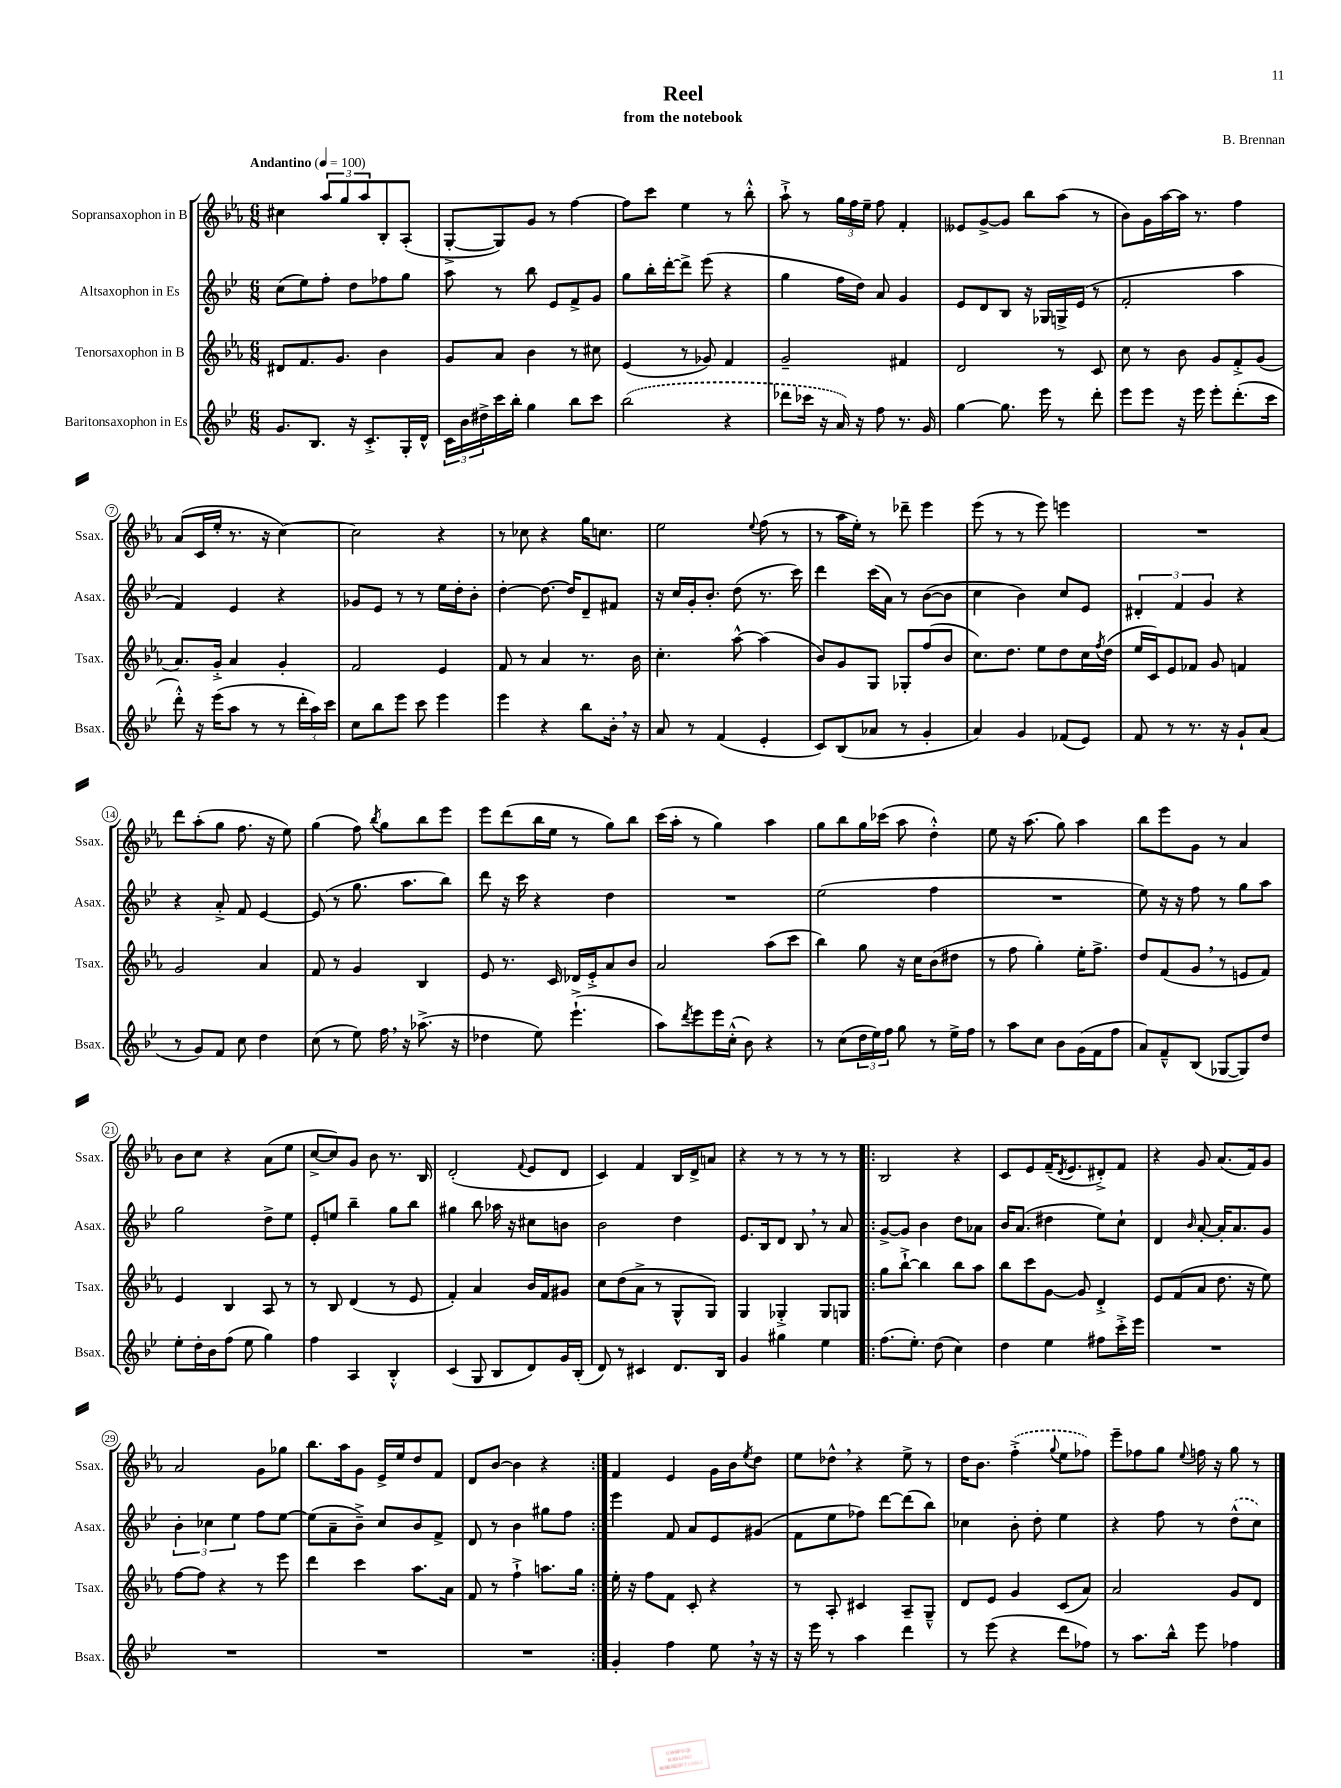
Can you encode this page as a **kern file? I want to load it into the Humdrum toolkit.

**kern	**kern	**kern	**kern
*part4	*part3	*part2	*part1
*staff4	*staff3	*staff2	*staff1
*I"Baritonsaxophon in Es	*I"Tenorsaxophon in B	*I"Altsaxophon in Es	*I"Sopransaxophon in B
*I'Bsax.	*I'Tsax.	*I'Asax.	*I'Ssax.
*clefG2	*clefG2	*clefG2	*clefG2
*k[b-e-]	*k[b-e-a-]	*k[b-e-]	*k[b-e-a-]
*M6/8	*M6/8	*M6/8	*M6/8
*MM100	*MM100	*MM100	*MM100
=1	=1	=1	=1
!	!	!	!LO:TX:a:B:t=Andantino
8.g/L	8d#X/L	(8cc\L	4cc#X\
.	8.f/	8ee-\)	.
8.B-/J	.	.	.
.	.	8ff'\J	12aa-/L
.	8.g/J	.	.
.	.	.	12gg/
16r	.	8dd\L	.
.	.	.	12aa-/
8.c'^/L	.	.	.
.	4b-\	8ff-X\	8B-'/
16G'/L	.	8gg\J	(8A-'/J
16d^^/JJ	.	.	.
=2	=2	=2	=2
24c\LL	8g/L	8aa\	[8G'^/L
24b-\	.	.	.
24dd#X^\	.	.	.
16ccc\	8a-/J	8r	8G/])
16bb-'\JJ	.	.	.
4gg\	4b-\	8bb-\	8g/J
.	.	8e-/L	8r
8bb-\L	8r	8f^/	[4ff\
8ccc\J	8cc#X\	8g/J	.
=3	=3	=3	=3
(2bb-\	(4e-/	8gg\L	8ff\L]
.	.	16bb-'\L	8ccc\J
.	.	[16ddd'\J	.
.	8r	8ddd^\J]	4ee-\
.	8g-X/)	(8eee-\	.
4r	4f/	4r	8r
.	.	.	8bb-'^^\
=4	=4	=4	=4
8ddd-X\L	2g~/	4gg\	8aa-`^\
16ccc-X\Jk	.	.	8r
16r	.	.	.
16a/)	.	16ff\LL	24gg\LL
.	.	.	24ff\
16r	.	16dd\JJ)	.
.	.	.	24ee-~\JJ
8ff\	.	8a/	8ff\
8.r	4f#X/	4g/	4f'/
16g/	.	.	.
=5	=5	=5	=5
[4gg\	2d/	8e-/L	8e--X/L
.	.	8d/	[8g^/
8.gg\]	.	8B-/J	8g/J]
.	.	16r	8bb-\L
16eee-\	.	16G-X/LL	.
8r	8r	16Gn^/	(8aa-\J
.	.	(16e-/JJ	.
8ddd'\	8c/	8r	8r
=6	=6	=6	=6
8eee-\L	8cc\	2f'/	8b-\L)
8eee-\J	8r	.	16g\L
.	.	.	[16aa-\
16r	8b-\	.	16aa-\JJ]
16eee-\	.	.	8.r
8eee-'\L	8g/L	.	.
(8.ddd'\	8f'^/	4aa\	4ff\
.	(8g/J	.	.
16ccc\Jk	.	.	.
!!LO:LB:g=z
=7	=7	=7	=7
8ddd'^^\)	8.a-/L)	4f/)	(8a-/L
16r	.	.	16c/L
(16eee-\KL	16g'^/Jk	.	16ee-'/JJ
8aa\J	4a-/	4e-/	8.r
8r	.	.	.
.	.	.	16r
8r	4g'/	4r	[4cc\)
24ddd'\LL	.	.	.
24aa\)	.	.	.
24ccc\JJ	.	.	.
=8	=8	=8	=8
8cc\L	2f/	8g-X/L	2cc\]
8bb-\	.	8e-/J	.
8eee-\J	.	8r	.
8ccc\	.	8r	.
4eee-\	4e-/	16ee-\LL	4r
.	.	16dd'\J	.
.	.	8b-'\J	.
=9	=9	=9	=9
4eee-\	8f/	[4dd'\	8r
.	8r	.	8cc-X\
4r	4a-/	8.dd\_	4r
.	.	16dd/KL]	.
8bb-\L	8.r	8d~/	16gg\KL
.	.	.	8.ccn\J
16b-',\Jk	.	8f#X/J	.
16r	16b-\	.	.
=10	=10	=10	=10
8a/	4.cc'\	16r	2ee-\
.	.	16cc/LL	.
8r	.	16g'/J	.
.	.	8.b-'/J	.
(4f/	.	.	.
.	[8aa-^^\	(8dd\	.
.	.	.	8qqee-/
4e-'/	(4aa-\]	8.r	(8ff\
.	.	.	8r
.	.	16ccc\)	.
=11	=11	=11	=11
8c/L)	8b-/L)	4ddd\	8r
(8B-/	8g/	.	16aa-\LL
.	.	.	16ee-'\JJ)
8a-X/J	8G/J	(16ccc\LL	8r
.	.	16a\JJ)	.
8r	8G-X'/L	8r	8ddd-X~\
4g'/	(8ff/	([8b-\L	4eee-\
.	8b-/J	8b-\J]	.
=12	=12	=12	=12
4a/)	8.cc\L)	4cc\	(8eee-\
.	.	.	8r
.	8.dd\J	.	.
4g/	.	4b-\)	8r
.	8ee-\L	.	8eee-\)
(8f-X/L	8dd\	8cc/L	4eeen\
8e-/J)	16cc\L	8e-/J	.
.	8qff/	.	.
.	(16dd\JJ	.	.
=13	=13	=13	=13
8f/	16ee-/LL	6d#X'/	2.r
.	16c/J)	.	.
8r	8e-/	.	.
.	.	6f/	.
8.r	8f-X/J	.	.
.	.	6g/	.
.	8g/	.	.
16r	.	.	.
8g`/L	4fn/	4r	.
(8a/J	.	.	.
!!LO:LB:g=z
=14	=14	=14	=14
8r	2g/	4r	8ddd\L
8g/L)	.	.	(8aa-'\
8f/J	.	8a'^/	8gg\J
8cc\	.	8f/	8.ff\
4dd\	4a-/	[4e-/	.
.	.	.	16r
.	.	.	8ee-\)
=15	=15	=15	=15
(8cc\	8f/	(8e-/]	(4gg\
8r	8r	8r	.
8ee-\)	4g/	8.gg\	8ff\)
.	.	.	8qbb-/
16ff,\	.	.	8gg\L
16r	.	8.aa\L	.
(8.aa-X^\	4B-/	.	8bb-\
.	.	8bb-\J)	8eee-\J
16r	.	.	.
=16	=16	=16	=16
4dd-X\	8e-/	8ddd\	8eee-\L
.	8.r	16r	(8ddd\
.	.	16ccc\	.
8ee-\)	.	4r	16bb-\L
.	16c/	.	16ee-\JJ
(4.eee-`^\	16d-X/LL	.	8r
.	16e-'^/J	.	.
.	8a-/	4dd\	8gg\L)
.	8b-/J	.	8bb-\J
=17	=17	=17	=17
8aa\L)	2a-/	2.r	(16ccc\LL
.	.	.	16aa-'\JJ
8qddd/	.	.	.
8eee-\	.	.	8r
16eee-\L	.	.	4gg\)
(16cc'^^\JJ	.	.	.
8b-\)	.	.	.
4r	(8aa-\L	.	4aa-\
.	8ccc\J	.	.
=18	=18	=18	=18
8r	4bb-\)	(2ee-\	8gg\L
(8cc\L	.	.	8bb-\
24dd\L	8gg\	.	16gg\L
24ee-\)	.	.	.
.	.	.	(16ccc-X\JJ
24ff\JJ	.	.	.
8gg\	16r	.	8aa-\
.	16cc\KL	.	.
8r	(8b-\	4ff\	4dd'^^\)
16ee-^\LL	8dd#X\J	.	.
16ff\JJ	.	.	.
=19	=19	=19	=19
8r	8r	2.r	8ee-\
8aa\L	8ff\	.	16r
.	.	.	(8.aa-\
8cc\J	4gg'\)	.	.
8b-\L	.	.	8gg\)
(16g\L	16ee-'\KL	.	4aa-\
16f\J	8.ff^\J	.	.
8ff\J	.	.	.
=20	=20	=20	=20
8a/L)	8dd/L	8ee-\)	8bb-\L
8f~^^/	(8f/	16r	8eee-\
.	.	16r	.
(8B-/J	8g,/J	8ff\	8g\J
[8G-X/L	8r	8r	8r
8G-/])	8en/L	8gg\L	4a-/
8dd/J	8f/J)	8aa\J	.
!!LO:LB:g=z
=21	=21	=21	=21
8ee-'\L	4e-/	2gg\	8b-\L
16dd'\L	.	.	8cc\J
16b-\J	.	.	.
(8ff\J	4B-/	.	4r
8ee-\	.	.	.
4gg\)	8A-/	8dd^\L	(8a-\L
.	8r	8ee-\J	8ee-\J
=22	=22	=22	=22
4ff\	8r	8e-'/L	[8cc^/L
.	8B-/	8een/J	8cc/])
4A/	(4d/	4bb-~\	8g/J
.	.	.	8b-\
4B-'^^/	8r	8gg\L	8.r
.	8e-/	8bb-\J	.
.	.	.	16B-/
=23	=23	=23	=23
(4c/	4f'/)	4gg#X\	(2d'/
8G/	4a-/	8bb-\	.
8B-/L	.	16aa-X\	.
.	.	16r	.
.	.	.	8qqf/
8d/)	16b-/LL	8cc#X\L	8e-/L
.	16f/J	.	.
16g/L	8g#X/J	8bn\J	8d/J
(16B-'/JJ	.	.	.
=24	=24	=24	=24
8d/)	8cc\L	2b-\	4c/)
8r	(8dd\	.	.
4c#X/	8a-^\J	.	4f/
.	8r	.	.
8.d/L	8G^^/L	4dd\	16B-/LL
.	.	.	16d^/J
.	8G/J)	.	8an/J
16B-/Jk	.	.	.
=25	=25	=25	=25
4g/	4G/	8.e-/L	4r
.	.	16B-/k	.
4gg#X\	4G-X'^/	8d/J	8r
.	.	8B-,/	8r
4ee-\	8G-/L	8r	8r
.	8Gn/J	8a/	8r
=26!|:	=26!|:	=26!|:	=26!|:
(8.ff\L	8gg\L	[8g^/L	2B-/
.	[8bb-`^\J	8g/J]	.
8.ee-'\J)	.	.	.
.	4bb-\]	4b-\	.
(8dd\	.	.	.
4cc\)	8bb-\L	8dd\L	4r
.	8aa-\J	8a-X\J	.
=27	=27	=27	=27
4dd\	8bb-\L	16b-/KL	8c/L
.	.	(8.a/J	.
.	8ccc\	.	8e-/
4ee-\	[8g\J	4dd#X\	(16f~/K
.	.	.	8qd/
.	.	.	8.e-/
.	8g/]	.	.
8ff#X\L	4d'^/	8ee-\L)	8d#X'^/)
16ccc'^\L	.	8cc`\J	8f/J
16eee-\JJ	.	.	.
=28	=28	=28	=28
2.r	8e-/L	4d/	4r
.	(8f/	.	.
.	.	16qqb-/	.
.	8a-/J	[8a'/	8g/
.	8.dd\	16a'/KL]	(8.a-/L
.	.	8.a/	.
.	16r	.	16f/k)
.	8ee-\)	8g/J	8g/J
!!LO:LB:g=z
=29	=29	=29	=29
2.r	[8ff\L	6b-'\	2a-/
.	8ff\J]	.	.
.	.	6cc-X\	.
.	4r	.	.
.	.	6ee-\	.
.	8r	8ff\L	8g\L
.	8eee-\	[8ee-\J	8gg-X\J
=30	=30	=30	=30
2.r	4ddd\	(8ee-\L]	8.bb-\L
.	.	8a~\	.
.	.	.	16aa-\k
.	4ccc\	8b-~^\J)	8g\J
.	.	8cc/L	16e-^/LL
.	.	.	16ee-/J
.	8.aa-\L	8b-/	8dd/
.	.	8f^/J	8f/J
.	16a-\Jk	.	.
=31	=31	=31	=31
2.r	8f/	8d/	8d/L
.	8r	8r	[8b-/J
.	4ff`^\	4b-\	4b-\]
.	8.aan\L	8gg#X\L	4r
.	.	8ff\J	.
.	16gg\Jk	.	.
=32:|!	=32:|!	=32:|!	=32:|!
4g'/	16ee-'\	4eee-\	4f/
.	16r	.	.
.	8ff\L	.	.
4ff\	8f\J	8f/	4e-/
.	8c'/	8a/L	.
8ee-,\	4r	8e-/	16g\LL
.	.	.	16b-\J
.	.	.	8qee-/
16r	.	(8g#X/J	8dd\J
16r	.	.	.
=33	=33	=33	=33
16r	8r	8f\L	8ee-\L
16eee-\	.	.	.
8r	8A-'/	8ee-\	8dd-X^^,\J
4aa\	4c#X/	8ff-X\J)	4r
.	.	[8ddd\L	.
4ddd\	8A-~/L	(8ddd\]	8ee-^\
.	8G~^^/J	8bb-\J)	8r
=34	=34	=34	=34
8r	8d/L	4cc-X\	16dd\KL
.	.	.	8.b-\J
(8eee-\	8e-/J	.	.
4r	4g/	8b-'\	(4ff'^\
.	.	8dd'\	.
.	.	.	8qqgg/
8ddd\L	(8c/L	4ee-\	8ee-\L
8ff-X\J)	8a-/J)	.	8ff-X\J)
=35	=35	=35	=35
8r	2a-/	4r	8eee-~\L
8.aa\L	.	.	8ff-X\
.	.	8ff\	8gg\J
16bb-^^\Jk	.	.	.
.	.	.	8qqee-/
8eee-\	.	8r	16ffn\
.	.	.	16r
4ff-X\	8g/L	(8dd^^\L	8gg\
.	8d/J	8cc\J)	8r
==	==	==	==
*-	*-	*-	*-
